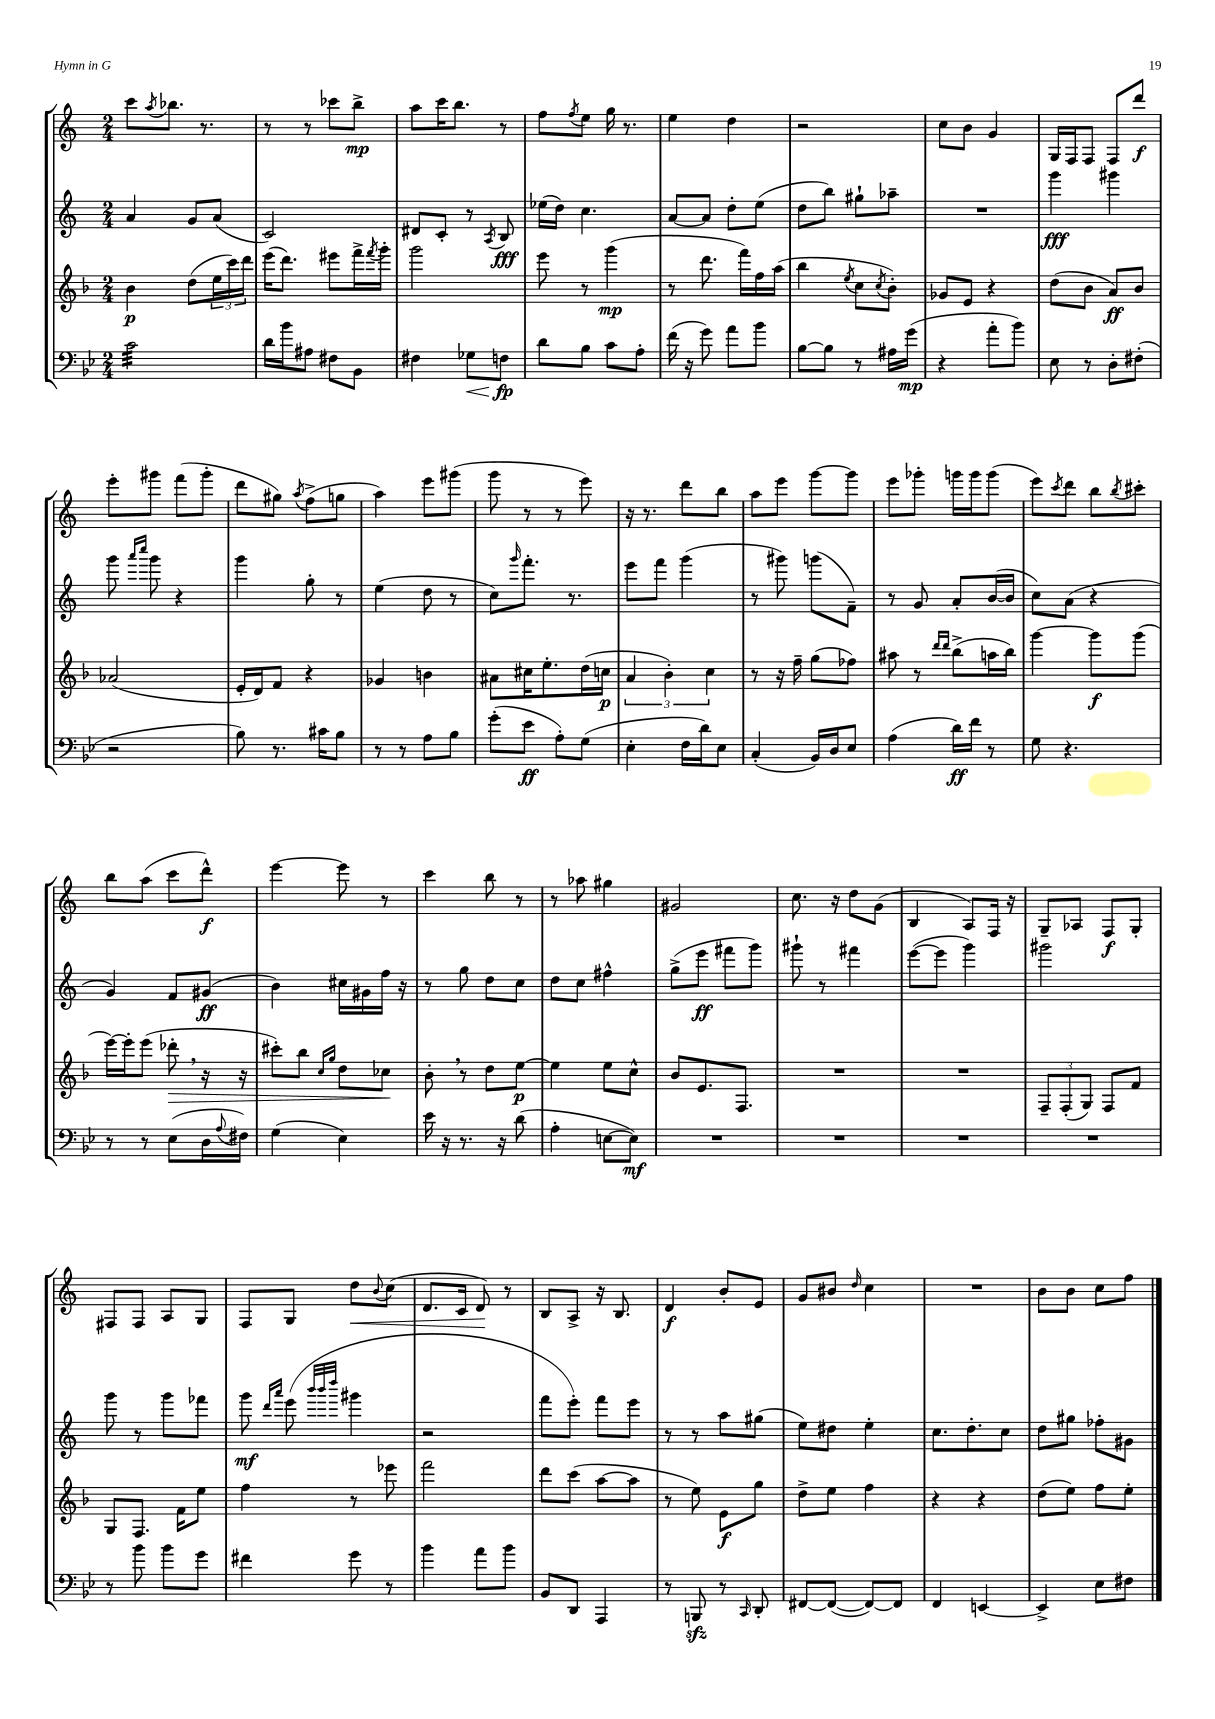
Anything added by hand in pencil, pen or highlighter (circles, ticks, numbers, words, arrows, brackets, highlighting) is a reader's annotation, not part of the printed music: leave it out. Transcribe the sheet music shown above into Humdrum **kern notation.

**kern	**kern	**kern	**kern
*staff4	*staff3	*staff2	*staff1
*clefF4	*clefG2	*clefG2	*clefG2
*k[b-e-]	*k[b-]	*k[]	*k[]
*M2/4	*M2/4	*M2/4	*M2/4
2c	4b-	4a	8ccc
.	.	.	8qaa
.	.	.	8.bb-
.	(8dd	8g	.
.	.	.	8.r
.	24ee	(8a	.
.	24ccc)	.	.
.	24ddd	.	.
=	=	=	=
16d	(16eee	2c)	8r
16b-	8.ddd)	.	.
8A#	.	.	8r
8F#	8eee#	.	8ccc-
8BB-	16fff^	.	8bb^
.	8qfff	.	.
.	16ggg'	.	.
=	=	=	=
4F#	2ggg	8d#	8aa
.	.	8c'	16ccc
.	.	.	8.bb
8G-	.	8r	.
.	.	8qA	.
8F	.	8B	8r
=	=	=	=
8d	8eee	(16ee-	8ff
.	.	16dd)	.
.	.	.	8qff
8B-	8r	4.cc	8ee
8c	(4ggg	.	16gg
.	.	.	8.r
8A'	.	.	.
=	=	=	=
(16f	8r	[8a	4ee
16r	.	.	.
8g)	8.ddd	8a]	.
8a	.	8dd'	4dd
.	16fff)	.	.
8b-	16ff	(8ee	.
.	(16aa	.	.
=	=	=	=
[8B-	4bb-	8dd	2r
8B-]	.	8bb)	.
.	8qee	.	.
8r	8cc	8gg#`	.
.	8qcc	.	.
16A#	8b-')	8aa-~	.
(16g	.	.	.
=	=	=	=
4r	8g-	2r	8cc
.	8e	.	8b
8a'	4r	.	4g
8b-)	.	.	.
=	=	=	=
8E-	(8dd	4ggg	16G
.	.	.	16F
8r	8b-	.	8F
8D'	8a)	4ggg#	8F
(8F#'	8b-	.	8ddd
=	=	=	=
2r	(2a-	8ggg	8eee'
.	.	16qqaaa	.
.	.	16qqcccc	.
.	.	8ggg	8ggg#
.	.	4r	(8fff
.	.	.	8ggg#'
=	=	=	=
8B-)	16e'	4ggg	8ddd
.	16d)	.	.
8.r	8f	.	8gg#)
.	.	.	8qaa
.	4r	8gg'	(8ff^
16c#	.	.	.
8B-	.	8r	8gg
=	=	=	=
8r	4g-	(4ee	4aa)
8r	.	.	.
8A	4b	8dd	8eee
8B-	.	8r	(8ggg#
=	=	=	=
(8g'	8a#	8cc)	8ggg
.	.	16qqggg	.
8e-	16cc#	8.fff'	8r
.	8.ee'	.	.
8A')	.	.	8r
.	.	8.r	.
(8G	(16dd	.	8eee)
.	16cc	.	.
=	=	=	=
4E-'	6a	8eee	16r
.	.	.	8.r
.	.	8fff	.
.	6b-')	.	.
16F	.	(4ggg	8ddd
16d)	.	.	.
.	6cc	.	.
8E-	.	.	8bb
=	=	=	=
(4C'	8r	8r	8aa
.	16r	8ggg#)	8eee
.	16ff~	.	.
16BB-)	(8gg	(8ggg	[8ggg
16D	.	.	.
8E-	8ff-)	8f~)	8ggg]
=	=	=	=
(4A	8aa#	8r	8eee
.	8r	8g	8ggg-'
.	16qqddd	.	.
.	16qqddd	.	.
16d)	(8bb-^	8a'	16ggg
16f	.	.	16ggg
8r	16aa	([16b	(8ggg
.	16bb-)	16b]	.
=	=	=	=
8G	[4ggg	8cc)	8eee)
.	.	.	8qccc
4.r	.	(8a	8ddd
.	8ggg]	4r	8bb
.	.	.	8qbb
.	(8ggg	.	8ccc#'
=	=	=	=
8r	[16eee)	4g)	8bb
.	16eee']	.	.
8r	(8eee	.	(8aa
(8E-	8ddd-'	8f	8ccc
16D	16r	(8g#	8ddd^^)
8qqA	.	.	.
16F#)	16r	.	.
=	=	=	=
(4G	8ccc#')	4b)	[4eee
.	8bb-	.	.
.	16qqcc	.	.
.	16qqgg	.	.
4E-)	8dd	16cc#	8eee]
.	.	16g#	.
.	8cc-	16ff	8r
.	.	16r	.
=	=	=	=
16e-	8b-'	8r	4ccc
16r	.	.	.
8.r	8r	8gg	.
.	8dd	8dd	8bb
16r	.	.	.
(8d	[8ee	8cc	8r
=	=	=	=
4A'	4ee]	8dd	8r
.	.	8cc	8aa-
[8E	8ee	4ff#^^	4gg#
8E])	8cc^^	.	.
=	=	=	=
2r	8b-	(8gg^	2g#
.	8.e	8eee	.
.	.	8fff#	.
.	8.F	.	.
.	.	8ggg)	.
=	=	=	=
2r	2r	8ggg#`	8.cc
.	.	8r	.
.	.	.	16r
.	.	4fff#	8dd
.	.	.	(8g
=	=	=	=
2r	2r	([8eee	4B
.	.	8eee]	.
.	.	4ggg)	8A)
.	.	.	16F
.	.	.	16r
=	=	=	=
2r	12F~	2ggg#	8G~
.	(12F'	.	.
.	.	.	8A-
.	12G)	.	.
.	8F	.	8F
.	8f	.	8G'
=	=	=	=
8r	8G	8ggg	8F#
8b-	8.F	8r	8F#
8b-	.	8ggg	8A
.	16f	.	.
8g	8ee	8fff-	8G
=	=	=	=
4f#	4ff	8ggg	8F
.	.	16qqddd	.
.	.	16qqaaa	.
.	.	(8eee	8G
.	.	32qqbbb	.
.	.	32qqbbb	.
.	.	32qqdddd	.
8g	8r	4ggg#	8dd
.	.	.	8qqb
8r	8eee-	.	(8cc
=	=	=	=
4b-	2fff	2r	8.d
.	.	.	16c
8a	.	.	8d)
8b-	.	.	8r
=	=	=	=
8BB-	8ddd	8fff	8B
8DD	(8ccc	8eee')	8A^
4AAA	[8aa	8fff	16r
.	.	.	8.B
.	8aa]	8eee	.
=	=	=	=
8r	8r	8r	4d
8BBB	8ee)	8r	.
8r	8e	8aa	8b'
16qqCC	.	.	.
8DD'	8gg	(8gg#	8e
=	=	=	=
[8FF#	8dd^	8ee)	8g
(8FF#_	8ee	8dd#	8b#
.	.	.	16qqdd
8FF#_)	4ff	4ee'	4cc
8FF#]	.	.	.
=	=	=	=
4FF	4r	8.cc	2r
.	.	8.dd'	.
[4EE	4r	.	.
.	.	8cc	.
=	=	=	=
4EE^]	(8dd	8dd	8b
.	8ee)	8gg#	8b
8E-	8ff	8ff-'	8cc
8F#	8ee'	8g#	8ff
==	==	==	==
*-	*-	*-	*-
